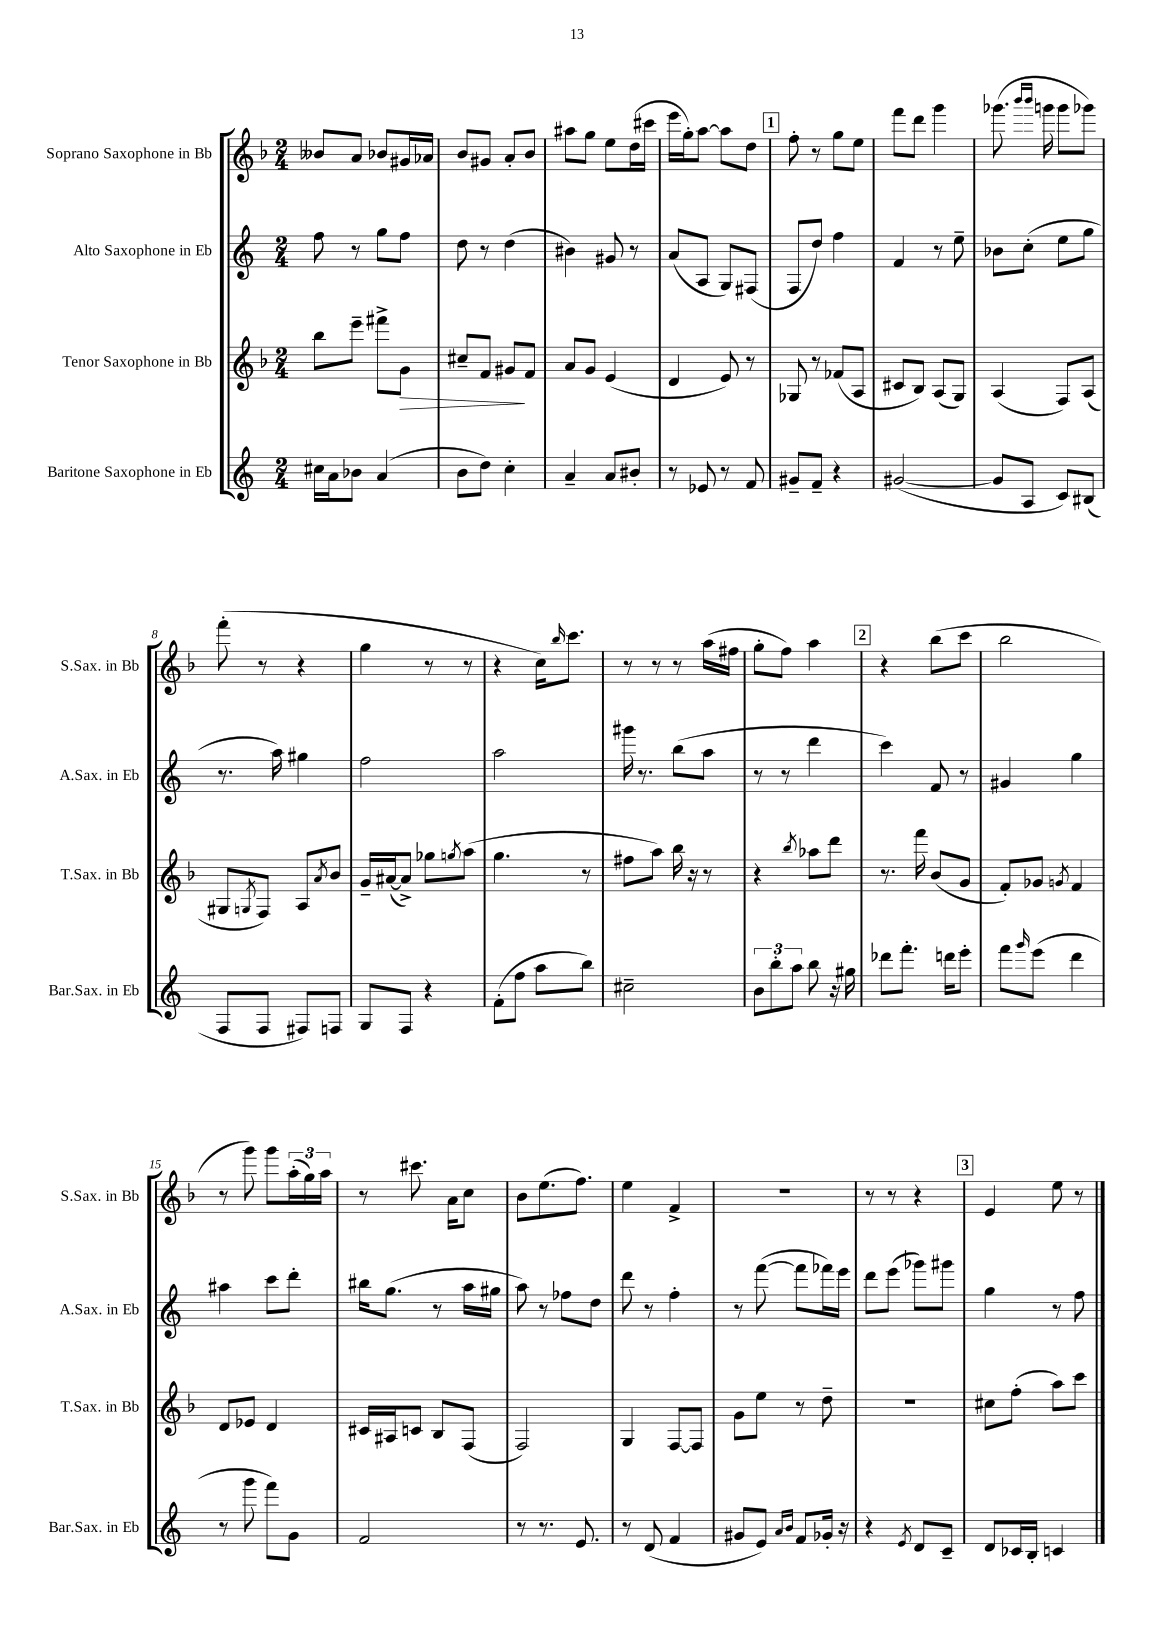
<<
\new StaffGroup <<
\new Staff = "s0" \with { instrumentName = "Soprano Saxophone in Bb" shortInstrumentName = "S.Sax. in Bb" } {
    \clef treble \key f \major \numericTimeSignature \time 2/4
    beses'8 a'8 bes'8 gis'16 aes'16 |
    bes'8 gis'8 a'8-. bes'8 |
    ais''8 g''8 e''8 d''16( cis'''16 |
    e'''16 g''16-.) a''8~ a''8 d''8 |
    \mark \markup { \box "1" } f''8-. r8 g''8 e''8 |
    f'''8 d'''8 g'''4 |
    ges'''8.( \grace { bes'''16 bes'''16 } g'''16 g'''8 ges'''8) |
    f'''8-.( r8 r4 |
    g''4 r8 r8 |
    r4 c''16) \grace { bes''16 } c'''8. |
    r8 r8 r8 a''16( fis''16 |
    g''8-. f''8) a''4 |
    \mark \markup { \box "2" } r4 bes''8( c'''8 |
    bes''2 |
    r8 g'''8) g'''8 \tuplet 3/2 { a''16-.( g''16) a''16 } |
    r8 cis'''8. a'16 c''8 |
    bes'8 e''8.( f''8.) |
    e''4 f'4-> |
    R2 |
    r8 r8 r4 |
    \mark \markup { \box "3" } e'4 e''8 r8 \bar "|." |
}
\new Staff = "s1" \with { instrumentName = "Alto Saxophone in Eb" shortInstrumentName = "A.Sax. in Eb" } {
    \clef treble \key c \major \numericTimeSignature \time 2/4
    f''8 r8 g''8 f''8 |
    d''8 r8 d''4( |
    bis'4) gis'8 r8 |
    a'8( a8 g8) fis8( |
    \mark \markup { \box "1" } f8 d''8) f''4 |
    f'4 r8 e''8-- |
    bes'8 c''8-.( e''8 g''8 |
    r8. a''16) gis''4 |
    f''2 |
    a''2 |
    gis'''16 r8. b''8( a''8 |
    r8 r8 d'''4 |
    \mark \markup { \box "2" } c'''4) f'8 r8 |
    gis'4 g''4 |
    ais''4 c'''8 d'''8-. |
    bis''16 g''8.( r8 a''16 gis''16 |
    a''8) r8 fes''8 d''8 |
    d'''8 r8 f''4-. |
    r8 f'''8~( f'''8 fes'''16) e'''16 |
    d'''8 e'''8( ges'''8) gis'''8 |
    \mark \markup { \box "3" } g''4 r8 f''8 \bar "|." |
}
\new Staff = "s2" \with { instrumentName = "Tenor Saxophone in Bb" shortInstrumentName = "T.Sax. in Bb" } {
    \clef treble \key f \major \numericTimeSignature \time 2/4
    bes''8 e'''8-- fis'''8-> g'8\> |
    cis''8-- f'8 gis'8\! f'8 |
    a'8 g'8 e'4( |
    d'4 e'8) r8 |
    \mark \markup { \box "1" } ges8 r8 fes'8( a8 |
    cis'8 bes8) a8( g8) |
    a4( f8) a8( |
    gis8 \acciaccatura { g8 } f8) a8 \acciaccatura { a'8 } bes'8 |
    g'16-- ais'16~( ais'8->) ges''8 \acciaccatura { g''8 } a''8( |
    g''4. r8 |
    fis''8 a''8) bes''16 r16 r8 |
    r4 \acciaccatura { bes''8 } aes''8 d'''8 |
    \mark \markup { \box "2" } r8. f'''16 bes'8( g'8 |
    f'8-.) ges'8 \acciaccatura { g'8 } f'4 |
    d'8 ees'8 d'4 |
    cis'16 ais16 c'8 bes8 f8( |
    f2) |
    g4 f8~ f8 |
    g'8 e''8 r8 d''8-- |
    r2 |
    \mark \markup { \box "3" } cis''8 f''8-.( a''8) c'''8 \bar "|." |
}
\new Staff = "s3" \with { instrumentName = "Baritone Saxophone in Eb" shortInstrumentName = "Bar.Sax. in Eb" } {
    \clef treble \key c \major \numericTimeSignature \time 2/4
    cis''16 a'16 bes'8 a'4( |
    b'8 d''8) c''4-. |
    a'4-- a'8 bis'8-. |
    r8 ees'8 r8 f'8 |
    \mark \markup { \box "1" } gis'8-- f'8-- r4 |
    gis'2~( |
    gis'8 a8 c'8) bis8( |
    f8 f8 fis8) f8 |
    g8 f8 r4 |
    f'8-.( f''8 a''8 b''8) |
    cis''2-- |
    \tuplet 3/2 { b'8 b''8-. a''8 } b''8 r16 gis''16 |
    \mark \markup { \box "2" } des'''8 f'''8.-. d'''16 e'''8-. |
    f'''8 \grace { g'''16 } e'''8( d'''4 |
    r8 g'''8 f'''8) g'8 |
    f'2 |
    r8 r8. e'8. |
    r8 d'8( f'4 |
    gis'8 e'8) \grace { a'16 b'16 } f'8 ges'16-. r16 |
    r4 \acciaccatura { e'8 } d'8 c'8-- |
    \mark \markup { \box "3" } d'8 ces'16 b16-. c'4 \bar "|." |
}
>>
>>
